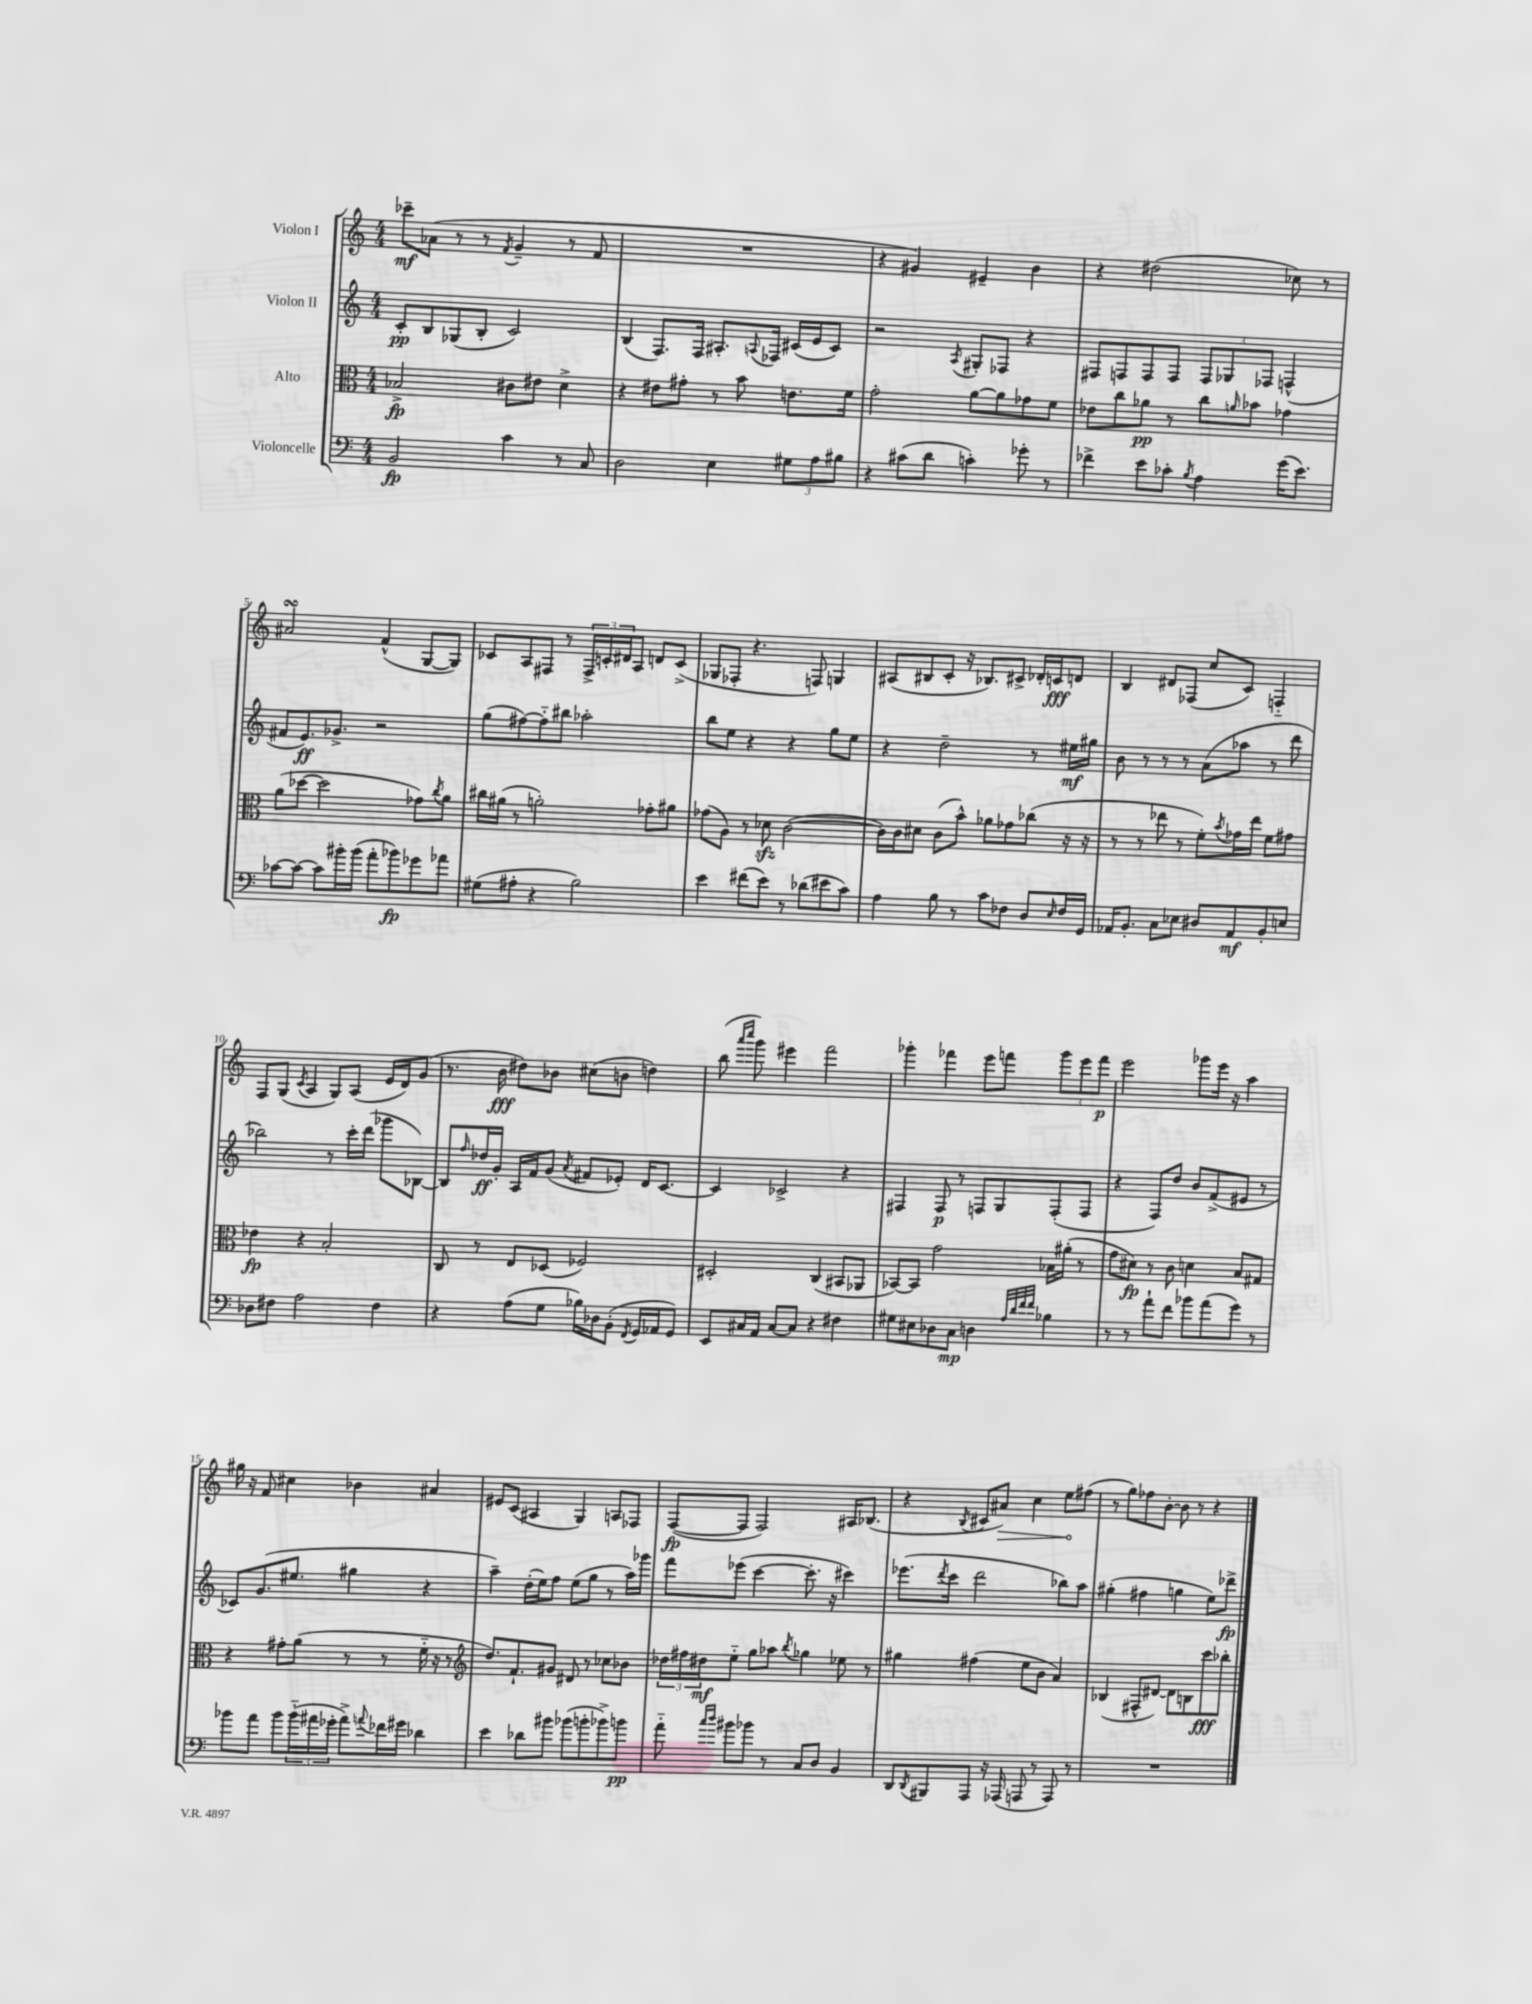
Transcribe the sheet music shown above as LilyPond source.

<<
\new StaffGroup <<
\new Staff = "s0" \with { instrumentName = "Violon I" } {
    \clef treble \key c \major \numericTimeSignature \time 4/4
    ces'''8--\mf aes'8( r8 r8 \acciaccatura { f'8 } g'4-- r8 f'8 |
    R1 |
    r4 gis'4) eis'4-- b'4 |
    r4 dis''2( ces''8) r8 |
    ais'2\turn f'4-^( g8~ g8) |
    ces'8 a8 fis8 r8 \tuplet 3/2 { fis16-> c'16-. dis'16 } a8 d'8 c'8->( |
    ges8 fes8-. r4. f8) g4 |
    ais8( bis8 c'8-. r16 bes8.) cis'8-> des'16-. c'16\fff d'8 |
    b4 dis'8 fes8( c''8 c'8) f4-_ |
    f8 g8( \acciaccatura { c'8 } a4 g8) a8( e'16 d'16) g'8( |
    r8. b'16\fff dis''8) bes'8 cis''8( b'8 d''4) |
    b''8( \grace { a'''16 c''''16 } g'''8) eis'''4 f'''2 |
    ges'''4-. fes'''4 e'''8 f'''8 \tuplet 3/2 { ges'''8 e'''8 f'''8\p } |
    e'''2 ges'''8 e'''16 r16 a''4 |
    gis''16 r16 f'8 cis''4 bes'4 ais'4 |
    eis'8 c'8( ais4 g4) a8 fes8 |
    f8~\fp( f8 f2) ais16 bes8.( |
    r4 \acciaccatura { b8 } cis'8 \once \override Hairpin.circled-tip = ##t ais'8\>) c''4 e''8\! fis''8( |
    r8 g''8) fes''8 b'8~-. b'8 r8 r4 \bar "|." |
}
\new Staff = "s1" \with { instrumentName = "Violon II" } {
    \clef treble \key c \major \numericTimeSignature \time 4/4
    c'8-.\pp b8 ges8( b8-. c'2) |
    b4( f8.) f16 ais8.-. \appoggiatura { a8 } fes16 cis'16( e'16 cis'8) |
    r2 \acciaccatura { a8 } gis8-. fes8 r4 |
    fis8 f8 f8 f8 \tuplet 3/2 { f8 ges8 fes8 } f4-^( |
    fis'8 e'8.\ff) ges'8.-> r2 |
    g''8( fis''8~) fis''8-_ bis''8 aes''2-. |
    b''8 e''8 r4 r4 g''8 e''8 |
    r4 d''2-- r8 eis''16\mf gis''16 |
    b'8 r8 r8 r8 a'8( aes''8 r8 d'''8 |
    bes''2) r8 c'''16-. d'''16( ges'''8 bes8~) |
    bes8 \grace { f''16 } des''16\ff g'16-. a16 f'16 g'8( \acciaccatura { a'8 } fis'8 ees'8-.) d'16 c'8.~ |
    c'4 ces'2-> r4 |
    fis4 fis8\p r8 f8 g8 f8-.( f8 |
    r4 f8) d''8 b'8 f'8->( eis'8 r8 |
    ces'8) g'8.( eis''8. gis''4 r4 |
    a''4--) d''16-.( e''16) f''8 e''8( g''8 r8 a''16) ges'''16 |
    f'''8 ees'''8( c'''4~ c'''8.-. r16 cis'''4) |
    ees'''8.( \acciaccatura { d'''8 } c'''16 d'''2 bes''8) a''8 |
    gis''4-.( fis''4 g''4 e''8) des'''8->\fp \bar "|." |
}
\new Staff = "s2" \with { instrumentName = "Alto" } {
    \clef alto \key c \major \numericTimeSignature \time 4/4
    bes2->\fp cis'8 eis'8 d'4-> |
    r4 eis'8 gis'8-. r8 b'8 e'8. f'16 |
    g'2-. a'8~ a'8 ges'8 f'8 |
    ees'8 c''8 aes'8\pp r8 c''8 \grace { a'16 } bes'8 ges'4 |
    a'8( des''8~ des''2 ges'8) \acciaccatura { c''8 } a'8 |
    cis''16 ais'16( r8 a'2-.) ges'8-. ais'8 |
    ges'8( a8) r8 des'8\sfz c'2~( |
    c'16) c'16 dis'8 c'8( b'8-^) aes'8 ges'8 ces''8( r16 r16 |
    r8 r8 ees''8 r8 f'8-.) \acciaccatura { b'8 } ges'16 ees''16 f'8 gis'8 |
    ees'4\fp r4 b2-. |
    c8 r8 e8 des8( fes2) |
    dis2-. c4( bis,8 aes,8 |
    bes,8~) bes,8 g'2 bes16 ais'16-.( r8 |
    g'8 dis'8\fp) r8 c'8 d'4 b8 gis8 |
    r4 gis'8-. a'8( r8 r8 f'16-_ r16 r8 |
    \clef treble d''8.) f'8.-! gis'8 dis'8 r8 ces''8 bes'8 |
    \tuplet 3/2 { des''16 fis''16 dis''16\mf } e''8-_ g''8 aes''8 \acciaccatura { b''8 } ges''4 ees''8 r8 |
    gis''4 fis''4( e''8 b'8 a'4) |
    bes4( fis8-^ dis'8~) dis'8 b8 c'''8\fff bes''8-. \bar "|." |
}
\new Staff = "s3" \with { instrumentName = "Violoncelle" } {
    \clef bass \key c \major \numericTimeSignature \time 4/4
    b,2\fp c'4 r8 c8 |
    d2 e4 \tuplet 3/2 { gis8 a8 bis8 } |
    r4 cis'8( d'8 c'4-.) ges'8-. r8 |
    fes'4-> e'8 ces'8-. \acciaccatura { b8 } a4 g'16( e'8.) |
    ces'8~ ces'8~ ces'8 bis'16-. bis'16( a'8-. bes'8\fp) ges'8 aes'8 |
    gis8( ais8-. r4 b2) |
    e'4 fis'8( e'8) r8 des'8( eis'8 c'8) |
    a4 b8 r8 c'8 fes8 d8 \grace { e16 } fes16 g,16 |
    aes,16 b,8.-. c8 ees8 dis8 aes,8\mf b,8-. e8 |
    des8 fis8 a2 fis4 |
    r4 a8( g8 bes16) des16 b,8-.( \acciaccatura { f,8 } g,16 aes,16 g,8) |
    e,8 cis16 a,16 cis8~ cis8 r4 fis4 |
    gis8 eis8 des8 c8\mp d4 \grace { a32 d'32 f'32 f'32 } bes4 |
    r8 r8 a'8-! f'8 bes'8 a'8( g'8) r8 |
    bes'8 a'8 bes'8 \tuplet 3/2 { bes'16-_( ais'16 ges'16-. } ais'8->) \appoggiatura { a'8 } fes'16 gis'16 des'4 |
    e'4 des'8 bis'8 bes'8( b'8-. bes'8->) b'8\pp |
    a'8-_ \grace { c''16 d''16 } bis'8 bes'8 r8 c8 d8 b,4 |
    d,8 \acciaccatura { d,8 } bis,,8 a,,8 r16 aes,,16( a,,8 r8 a,,8) r8 |
    R1 \bar "|." |
}
>>
>>
